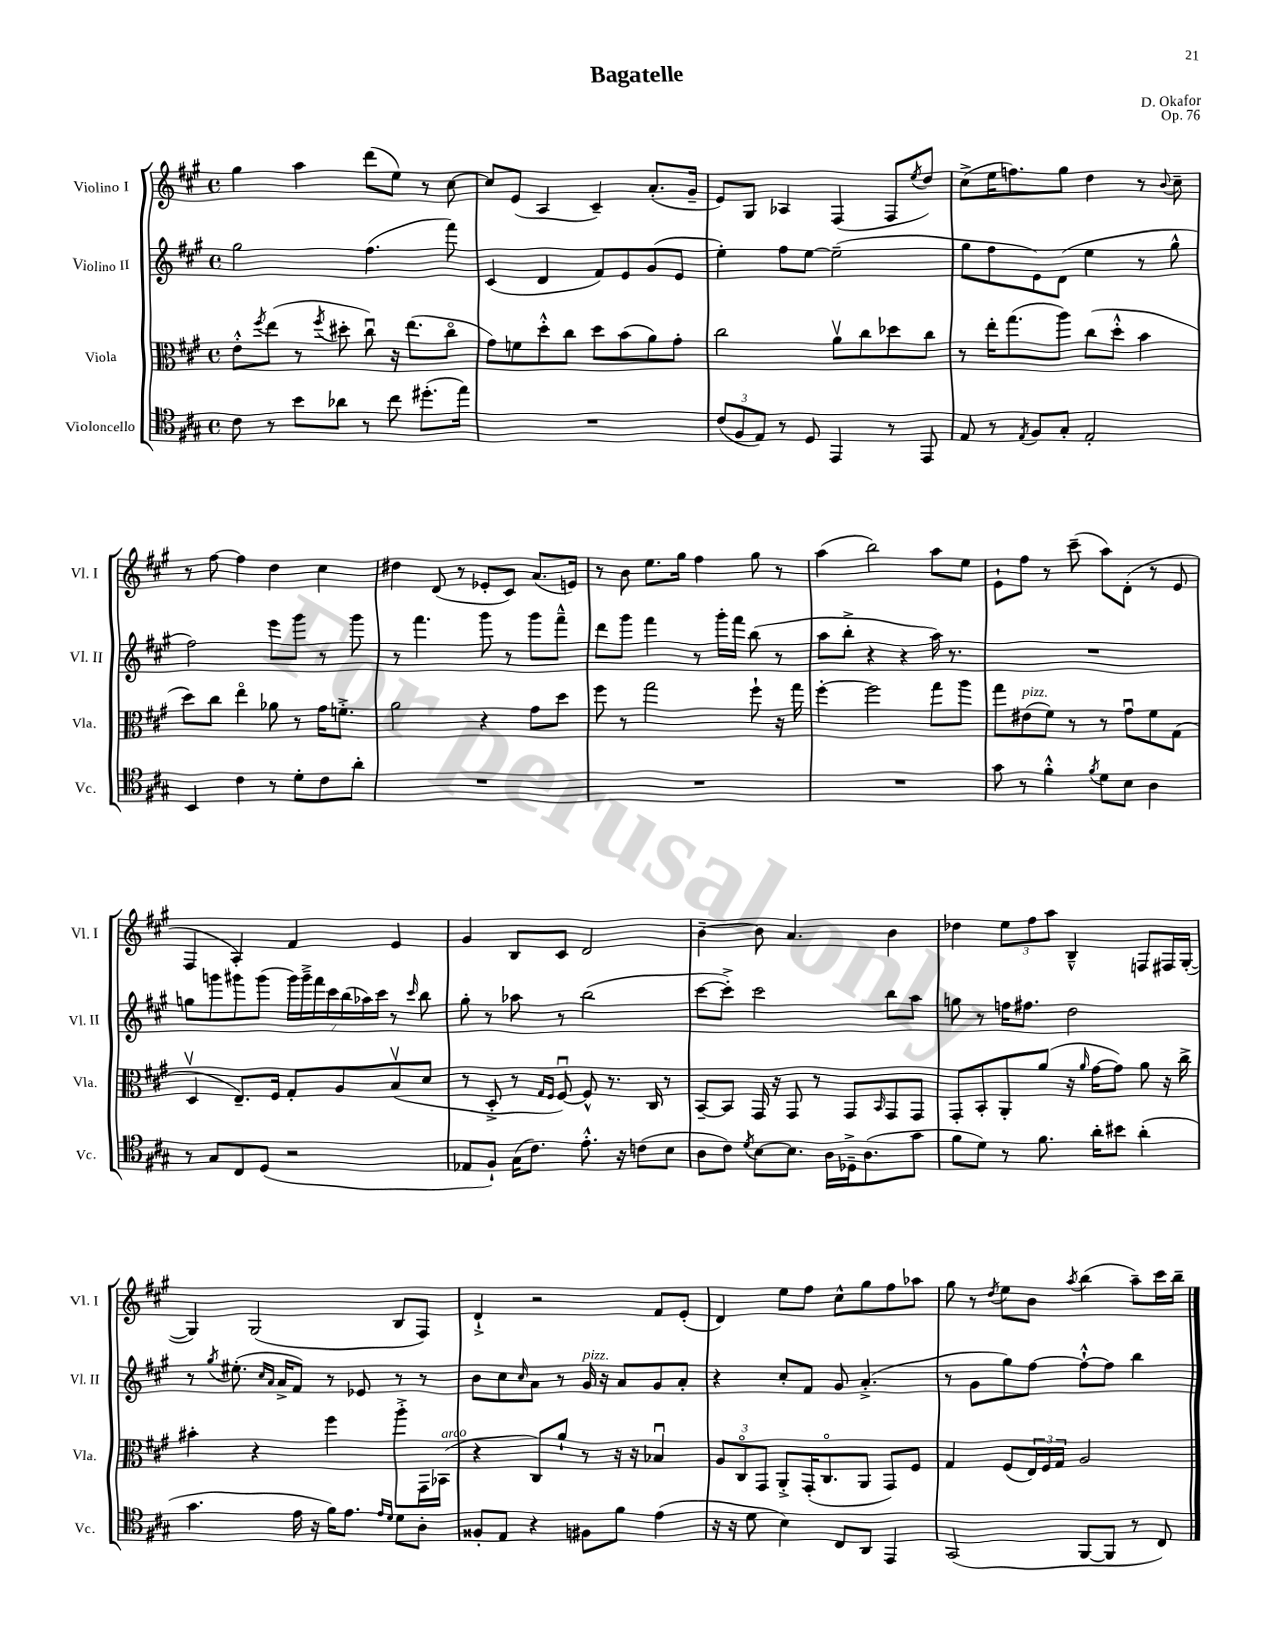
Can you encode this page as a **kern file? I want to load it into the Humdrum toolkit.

**kern	**kern	**kern	**kern
*staff4	*staff3	*staff2	*staff1
*clefC4	*clefC3	*clefG2	*clefG2
*k[f#c#g#]	*k[f#c#g#]	*k[f#c#g#]	*k[f#c#g#]
*M4/4	*M4/4	*M4/4	*M4/4
*met(c)	*met(c)	*met(c)	*met(c)
8c#	8e'^^	2gg#	4gg#
.	8qff#	.	.
8r	(8ee	.	.
8b	8r	.	4aa
.	8qff#	.	.
8a-	8dd#'	.	.
8r	8cc#u)	(4.ff#	(8ddd
8cc#	16r	.	8ee)
.	(8.ee	.	.
(8.dd#'	.	.	8r
.	8cc#o	8fff#)	[8cc#
16ee)	.	.	.
=	=	=	=
1r	8g#)	(4c#	8cc#]
.	8f	.	(8e
.	8dd'^^	4d	4A
.	8cc#	.	.
.	8dd	8f#)	4c#~)
.	(8b	8e	.
.	8a)	(8g#	(8.a'
.	8g#'	8e	.
.	.	.	16g#~
=	=	=	=
(12c#	2cc#	4ee')	8e)
12F#	.	.	.
.	.	.	8G#
12E)	.	.	.
8r	.	8ff#	4A-
8D	.	[8ee	.
4EE	8av	(2ee~]	(4F#
.	8cc#	.	.
8r	8dd-	.	8F#
.	.	.	8qee
8EE	8cc#	.	8dd)
=	=	=	=
8E	8r	8gg#	(8cc#^
8r	16ee'	8ff#	16ee
.	(8.gg#	.	8.ff)
8qE	.	.	.
8F#	.	8e)	.
8G#'	8aa)	(8d	8gg#
2E'	(8cc#	4ee	4dd
.	8dd'^^	.	.
.	4b	8r	8r
.	.	.	8qqb
.	.	8gg#^^	8cc#~
=	=	=	=
4BB	8dd)	2ff#)	8r
.	8cc#	.	[8ff#
4c#	4eeo	.	4ff#]
8r	8a-	8eee	4dd
8d'	8r	8ggg#	.
8c#	16g#	8r	4cc#
.	8.f'^	.	.
8a'	.	8ggg#	.
=	=	=	=
1r	2a	8r	4dd#
.	.	4.fff#	.
.	.	.	(8d
.	.	.	8r
.	4r	8ggg#	8e-'
.	.	8r	8c#)
.	8g#	8ggg#	(8.a
.	8dd	8fff#~^^	.
.	.	.	16e)
=	=	=	=
1r	8ff#	8ddd	8r
.	8r	8ggg#	8b
.	2gg#	4fff#	8.ee
.	.	.	16gg#
.	.	8r	4ff#
.	.	16ggg#'	.
.	.	16fff#	.
.	8ff#`	(8bb	8gg#
.	16r	8r	8r
.	16gg#	.	.
=	=	=	=
1r	[4ff#'	8aa	(4aa
.	.	8bb'^	.
.	2ff#]	4r	2bb)
.	.	4r	.
.	8gg#	16aa)	8aa
.	.	8.r	.
.	8aa	.	8ee
=	=	=	=
8g#	8gg#	1r	8e`
8r	(8e#	.	8ff#
4f#'^^	8f#)	.	8r
.	8r	.	(8ccc#~
8qf#	.	.	.
8d	8r	.	8aa)
8B	8g#u	.	(8d'
4A	8f#	.	8r
.	(8G#	.	8e
=	=	=	=
8r	4Dv	8gg	4F#
8G#	.	8ggg	.
8C#	8.E~)	8ggg#	4A')
(8D	.	(8ggg#	.
.	16F#	.	.
2r	8G#'	28ggg#)	4f#
.	.	28ggg#~^	.
.	.	28fff#	.
.	.	28ccc#	.
.	8A	.	.
.	.	(28bb	.
.	.	28aa-)	.
.	.	28ccc#	.
.	(8Bv	8r	4e
.	.	16qqccc#	.
.	8d	8bb	.
=	=	=	=
8E-	8r	8gg#'	4g#
8F#`)	8D'^	8r	.
(16G#	8r	8aa-	8B
8.c#)	.	.	.
.	16qqG#	.	.
.	16qqF#	.	.
.	[8F#u)	8r	8c#
8.e'^^	8F#^^]	(2bb	2d
.	8.r	.	.
16r	.	.	.
(8c	.	.	.
.	16C#	.	.
8B	8r	.	.
=	=	=	=
8A	[8BB~	[8ccc#	[4b~
8c#)	8BB]	8ccc#'^])	.
8qd	.	.	.
[8B	16GG#	2ccc#	8b]
.	16r	.	.
8.B]	8GG#	.	4.a
.	8r	.	.
16A	.	.	.
16D-~^	8GG#	.	.
(8.A	.	.	.
.	16qqBB	.	.
.	8GG#	8bb	4b
8g#	8GG#	8aa	.
=	=	=	=
8f#	8GG#'	8gg	4dd-
8d)	8BB'	8r	.
8r	8AA'	16ff	12ee
.	.	8.ff#	.
.	.	.	12ff#
8.f#	(8a	.	.
.	.	.	12aa
.	16r	2dd	4B~^^
.	16qqa	.	.
16a'	[16g#	.	.
8b#	8g#])	.	.
(4a'	8a	.	8F
.	16r	.	16F#
.	16cc#^	.	([16G#'
=	=	=	=
4.g#	4b#'	8r	4G#])
.	.	8qgg#	.
.	.	(8.ee#'	.
.	4r	.	(2G#
.	.	16qqcc#	.
.	.	16qqa	.
.	.	16a^	.
16e	.	8f#)	.
16r	.	.	.
16f#)	4ff#	8r	.
8.e	.	.	.
.	.	8e-	.
16qqe	.	.	.
16qqd	.	.	.
8d	8aa'^	8r	8B
8A'	16GG#	8r	8F#)
.	(16BB-	.	.
=	=	=	=
8F##'	4r	8b	4d`^
8E	.	8cc#	.
.	.	16qqcc#	.
4r	8C#)	8a	2r
.	8a`	8r	.
8F#	8r	16g#	.
.	.	16r	.
8f#	16r	8a	.
.	16r	.	.
(4e	4B-u	8g#	8f#
.	.	8a'	(8e'
=	=	=	=
16r	12A	4r	4d)
16r	.	.	.
.	12C#o	.	.
8d	.	.	.
.	12GG#	.	.
4B)	8AA'^	8cc#'	8ee
.	(16GG#'	8f#	8ff#
.	8.C#o	.	.
8C#	.	8g#	8cc#^^
8AA	8AA	(4.a'^	8gg#
4EE	8GG#)	.	8ff#
.	8F#	.	8aa-
=	=	=	=
(2GG#	4G#	8r	8gg#
.	.	8g#	8r
.	.	.	8qdd
.	(8F#	8gg#)	8ee
.	24E)	[8ff#	8b
.	24F#	.	.
.	24G#	.	.
.	.	.	8qaa
[8FF#	2A	8ff#`^^_	(4bb
8FF#]	.	8ff#]	.
8r	.	4bb	8aa~)
8C#)	.	.	16ccc#
.	.	.	16bb~
==	==	==	==
*-	*-	*-	*-
